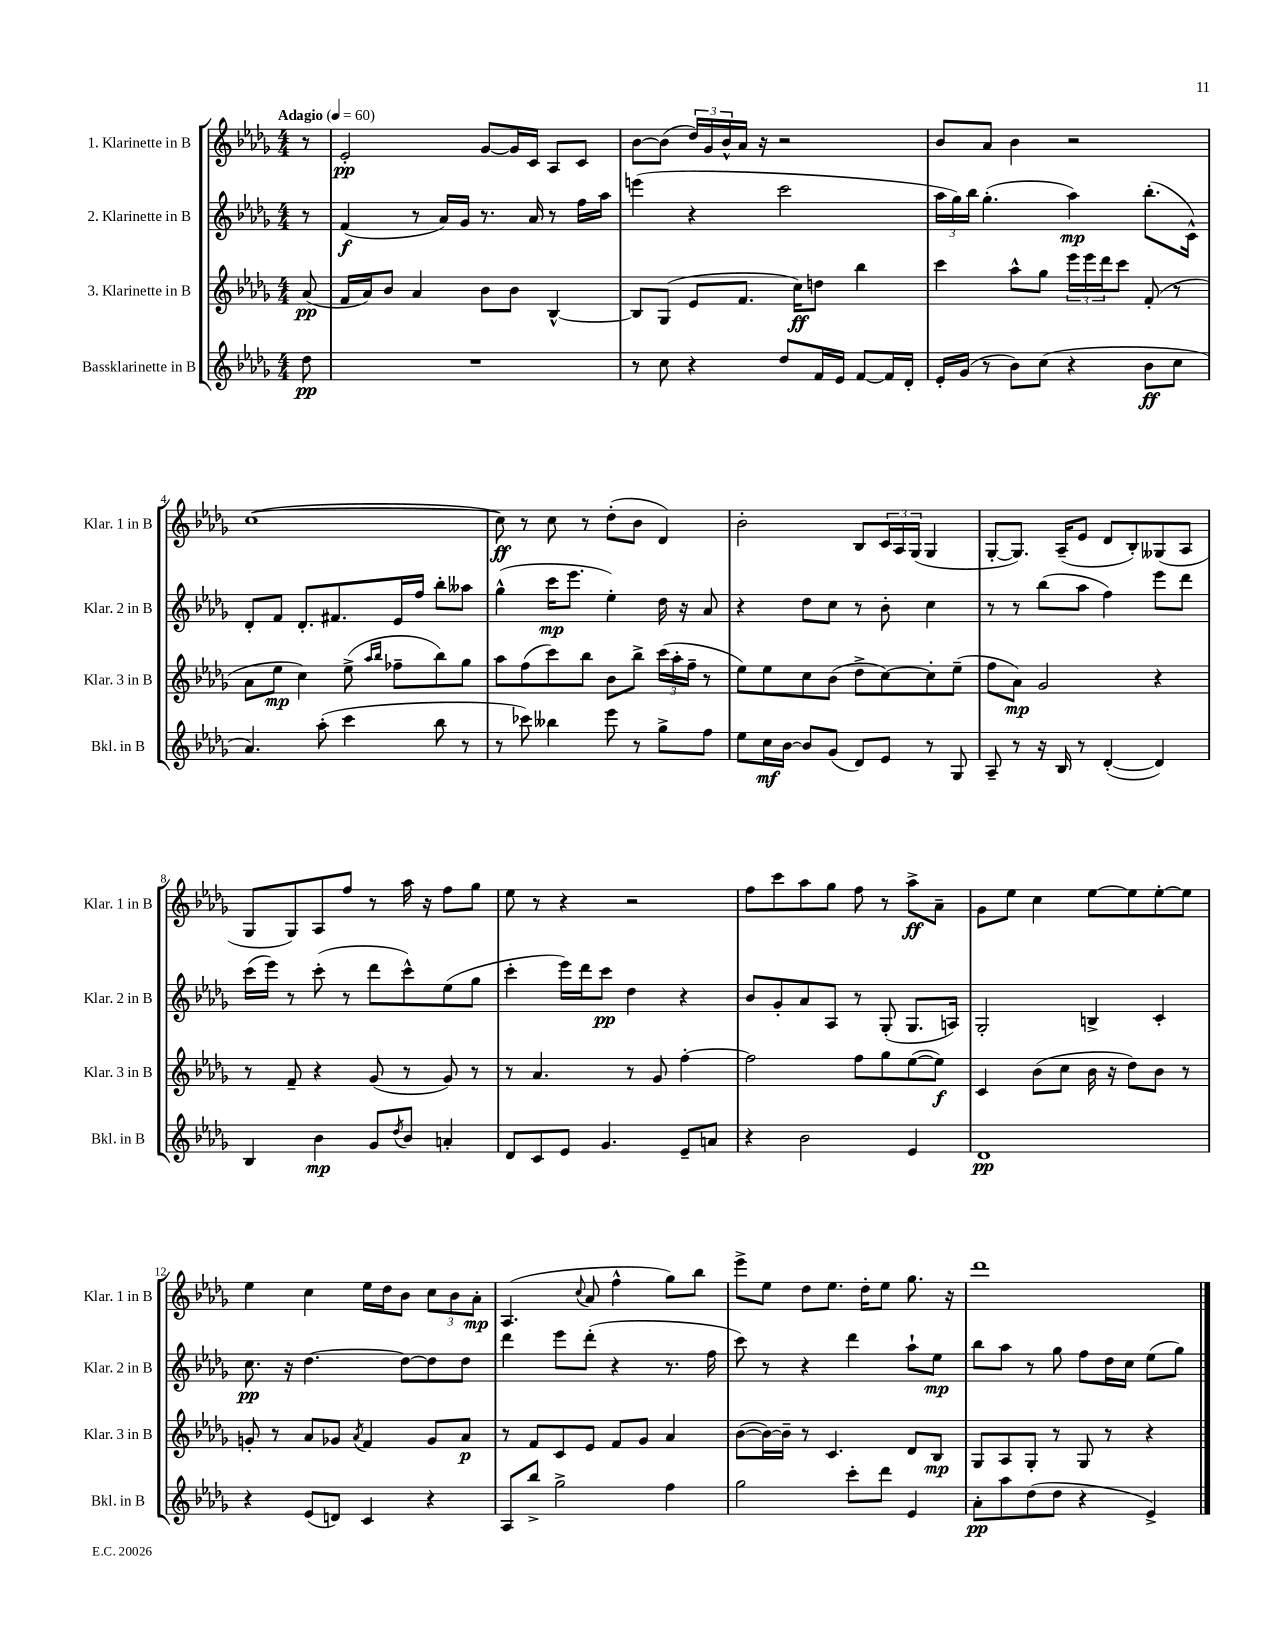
<<
\new StaffGroup <<
\new Staff = "s0" \with { instrumentName = "1. Klarinette in B" shortInstrumentName = "Klar. 1 in B" } {
    \clef treble \key des \major \numericTimeSignature \time 4/4 \partial 8 \tempo "Adagio" 4 = 60
    r8 |
    ees'2-.\pp ges'8~ ges'16 c'16 aes8 c'8 |
    bes'8~ bes'8( \tuplet 3/2 { des''16) ges'16 bes'16-^ } aes'16 r16 r2 |
    bes'8 aes'8 bes'4 r2 |
    c''1~( |
    c''8\ff) r8 c''8 r8 des''8-.( bes'8 des'4) |
    bes'2-. bes8 \tuplet 3/2 { c'16 aes16 ges16( } ges4 |
    ges8~-. ges8.) aes16--( ees'8 des'8 bes8-.) geses8( aes8 |
    ges8 ges8) aes8 f''8 r8 aes''16 r16 f''8 ges''8 |
    ees''8 r8 r4 r2 |
    f''8 c'''8 aes''8 ges''8 f''8 r8 aes''8->\ff aes'8-- |
    ges'8 ees''8 c''4 ees''8~ ees''8 ees''8~-. ees''8 |
    ees''4 c''4 ees''16 des''16 bes'8 \tuplet 3/2 { c''8 bes'8 aes'8-.\mp } |
    aes4.( \appoggiatura { c''8 } aes'8 f''4-^ ges''8) bes''8 |
    ees'''8-> ees''8 des''8 ees''8. des''16-. ees''8 ges''8. r16 |
    des'''1 \bar "|." |
}
\new Staff = "s1" \with { instrumentName = "2. Klarinette in B" shortInstrumentName = "Klar. 2 in B" } {
    \clef treble \key des \major \numericTimeSignature \time 4/4 \partial 8
    r8 |
    f'4\f( r8 aes'16) ges'16 r8. aes'16 r8 f''16 aes''16 |
    e'''4( r4 c'''2 |
    \tuplet 3/2 { aes''16 ges''16) bes''16 } ges''4.-.( aes''4\mp) bes''8.-.( c'16-^) |
    des'8-. f'8 des'8.-. fis'8. ees'16 f''16 bes''8-. aeses''8 |
    ges''4-^( c'''16\mp ees'''8. ees''4-.) des''16 r16 aes'8 |
    r4 des''8 c''8 r8 bes'8-. c''4 |
    r8 r8 bes''8( aes''8 f''4) ees'''8 des'''8 |
    c'''16( ees'''16) r8 c'''8-.( r8 des'''8 c'''8-^) ees''8( ges''8 |
    c'''4-. ees'''16) des'''16 c'''8\pp des''4 r4 |
    bes'8 ges'8-. aes'8 aes8 r8 ges8-.( ges8. a16) |
    ges2-. b4-> c'4-. |
    c''8.\pp r16 des''4.~ des''8~ des''8 des''8 |
    des'''4 ees'''8 des'''8-.( r4 r8. f''16 |
    c'''8) r8 r4 des'''4 aes''8-! ees''8\mp |
    bes''8 aes''8 r8 ges''8 f''8 des''16 c''16 ees''8( ges''8) \bar "|." |
}
\new Staff = "s2" \with { instrumentName = "3. Klarinette in B" shortInstrumentName = "Klar. 3 in B" } {
    \clef treble \key des \major \numericTimeSignature \time 4/4 \partial 8
    aes'8\pp( |
    f'16 aes'16) bes'8 aes'4 bes'8 bes'8 bes4~-^ |
    bes8 ges8( ees'8 f'8. c''16\ff) d''8 bes''4 |
    c'''4 aes''8-^ ges''8 \tuplet 3/2 { ees'''16 ees'''16 des'''16 } c'''8 f'8-.( r8 |
    aes'8 ees''8\mp c''4) ees''8->( \grace { aes''16 bes''16 } fes''8-- bes''8) ges''8 |
    aes''8 f''8( c'''8) bes''8 bes'8 bes''8-> \tuplet 3/2 { c'''16( aes''16-. f''16-- } r8 |
    ees''8) ees''8 c''8 bes'8( des''8-> c''8~) c''8-. ees''8--( |
    f''8 aes'8\mp) ges'2 r4 |
    r8 f'8-- r4 ges'8( r8 ges'8) r8 |
    r8 aes'4. r8 ges'8 f''4~-. |
    f''2 f''8 ges''8 ees''8~( ees''8\f) |
    c'4 bes'8( c''8 bes'16 r16 des''8) bes'8 r8 |
    g'8-. r8 aes'8 ges'8 \acciaccatura { aes'8 } f'4 ges'8 aes'8\p |
    r8 f'8 c'8 ees'8 f'8 ges'8 aes'4 |
    bes'8~( bes'16~) bes'16-- r8 c'4. des'8 bes8\mp |
    ges8 aes8 ges8-. r8 ges8 r8 r4 \bar "|." |
}
\new Staff = "s3" \with { instrumentName = "Bassklarinette in B" shortInstrumentName = "Bkl. in B" } {
    \clef treble \key des \major \numericTimeSignature \time 4/4 \partial 8
    des''8\pp |
    R1 |
    r8 c''8 r4 des''8 f'16 ees'16 f'8~ f'16 des'16-. |
    ees'16-. ges'16( r8 bes'8) c''8( r4 bes'8\ff c''8 |
    aes'4.) aes''8-.( c'''4 bes''8 r8 |
    r8 ces'''8) beses''4 ees'''8 r8 ges''8-> f''8 |
    ees''8 c''16\mf bes'16~ bes'8 ges'8( des'8) ees'8 r8 ges8 |
    aes8-- r8 r16 bes16 r8 des'4~-.( des'4) |
    bes4 bes'4\mp ges'8 \acciaccatura { des''8 } bes'8 a'4-. |
    des'8 c'8 ees'8 ges'4. ees'8-- a'8 |
    r4 bes'2 ees'4 |
    des'1\pp |
    r4 ees'8( d'8) c'4 r4 |
    aes8 bes''8-> ges''2-> f''4 |
    ges''2 c'''8-. des'''8 ees'4 |
    aes'8-.\pp aes''8 des''8( des''8 r4 ees'4->) \bar "|." |
}
>>
>>
